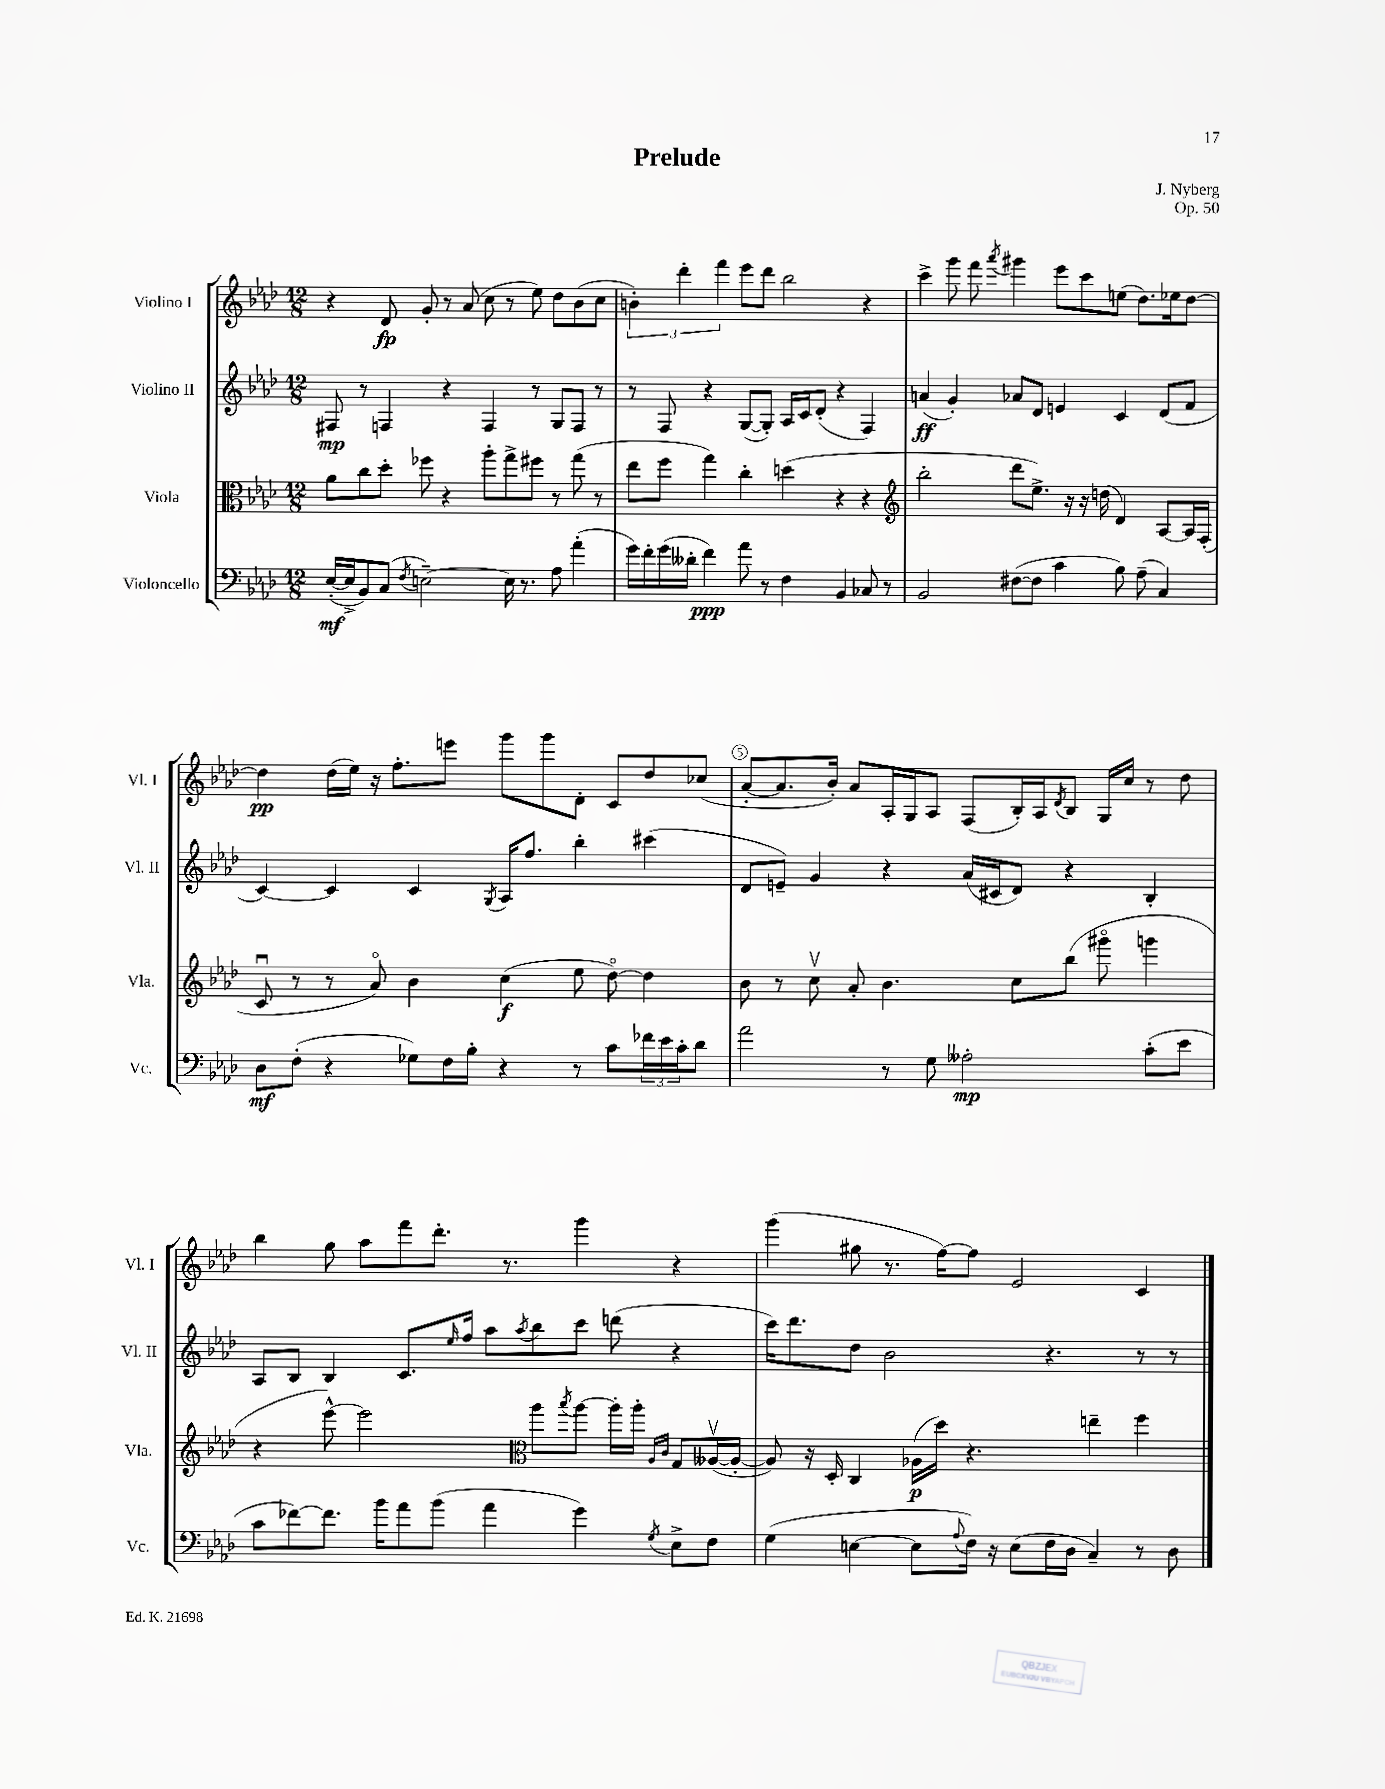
\header { title = "Prelude" composer = "J. Nyberg" opus = "Op. 50" }
<<
\new StaffGroup <<
\new Staff = "s0" \with { instrumentName = "Violino I" shortInstrumentName = "Vl. I" } {
    \clef treble \key aes \major \numericTimeSignature \time 12/8
    r4 des'8\fp g'8-. r8 aes'8( c''8 r8 ees''8) des''8 bes'8( c''8 |
    \tuplet 3/2 { b'4-.) des'''4-. f'''4 } ees'''8 des'''8 bes''2 r4 |
    c'''4-> g'''8 f'''8 \acciaccatura { aes'''8 } gis'''4 ees'''8 c'''8 e''8( des''8.) ees''16 des''8~ |
    des''4\pp des''16( ees''16) r16 f''8.-. e'''8 g'''8 g'''8 des'8-. c'8 des''8 ces''8( |
    aes'8~-. aes'8. bes'16-.) aes'8 aes16-. g16 aes8 f8( bes16-.) aes16 \acciaccatura { des'8 } bes8 g16 c''16 r8 des''8 |
    bes''4 g''8 aes''8 f'''8 des'''8.-. r8. g'''4 r4 |
    g'''4( gis''8 r8. f''16~) f''8 ees'2 c'4 \bar "|." |
}
\new Staff = "s1" \with { instrumentName = "Violino II" shortInstrumentName = "Vl. II" } {
    \clef treble \key aes \major \numericTimeSignature \time 12/8
    fis8\mp r8 f4 r4 f4 r8 g8 f8 r8 |
    r8 f8 r4 g8~( g8-.) aes16 c'16 des'8-.( r4 f4) |
    a'4\ff( g'4-.) aes'8 des'8 e'4 c'4 des'8( f'8 |
    c'4~) c'4 c'4 \acciaccatura { g8 } aes16 f''8. bes''4-. cis'''4( |
    des'8 e'8--) g'4 r4 aes'16( cis'16 des'8) r4 bes4-. |
    aes8 bes8 bes4 c'8. \grace { ees''16 } f''16 aes''8 \acciaccatura { aes''8 } bes''8 c'''8 d'''8( r4 |
    c'''16) des'''8. des''8 bes'2 r4. r8 r8 \bar "|." |
}
\new Staff = "s2" \with { instrumentName = "Viola" shortInstrumentName = "Vla." } {
    \clef alto \key aes \major \numericTimeSignature \time 12/8
    aes'8 c''8 des''8-. fes''8 r4 aes''8-. g''8-> fis''8 r8 g''8( r8 |
    ees''8 f''8 g''4) c''4-. d''4( r4 r4 |
    \clef treble bes''2-. des'''8 ees''8.->) r16 r16 d''16( des'4) aes8~ aes16 f16-.( |
    c'8\downbow r8 r8 aes'8\flageolet) bes'4 c''4\f( ees''8 des''8~\flageolet) des''4 |
    bes'8 r8 c''8\upbow aes'8-. bes'4. c''8 bes''8( gis'''8\flageolet g'''4 |
    r4 ees'''8~-^) ees'''2 \clef alto aes''8 \acciaccatura { bes''8 } aes''8~ aes''16-. aes''16-. \grace { aes16 c'16 } g8 aeses16~\upbow( aeses16~-. |
    aeses8) r16 des16-. c4 aes16\p( des''16) r4. e''4-- f''4 \bar "|." |
}
\new Staff = "s3" \with { instrumentName = "Violoncello" shortInstrumentName = "Vc." } {
    \clef bass \key aes \major \numericTimeSignature \time 12/8
    ees16~-.\mf( ees16-> bes,8) c8( \acciaccatura { f8 } e2~--) e16 r8. aes8 aes'4-.( |
    g'16) f'16-. g'16( deses'16-. f'4\ppp) aes'8 r8 f4 bes,4 ces8 r8 |
    bes,2 fis8~( fis8 c'4 bes8) aes8--( c4) |
    des8\mf f8-.( r4 ges8) f16 bes16-. r4 r8 c'8 \tuplet 3/2 { fes'16 ees'16 c'16-. } des'8 |
    aes'2 r8 g8 aeses2-.\mp c'8-.( ees'8 |
    c'8 fes'8~) fes'8. bes'16 aes'8 bes'8( aes'4 g'4) \acciaccatura { g8 } ees8-> f8 |
    g4( e4~ e8 \appoggiatura { aes8 } f16) r16 e8( f16 des16 c4--) r8 des8 \bar "|." |
}
>>
>>
\layout { \context { \Score \override BarNumber.break-visibility = ##(#f #t #t) barNumberVisibility = #(every-nth-bar-number-visible 5) \override BarNumber.stencil = #(make-stencil-circler 0.1 0.3 ly:text-interface::print) } }
